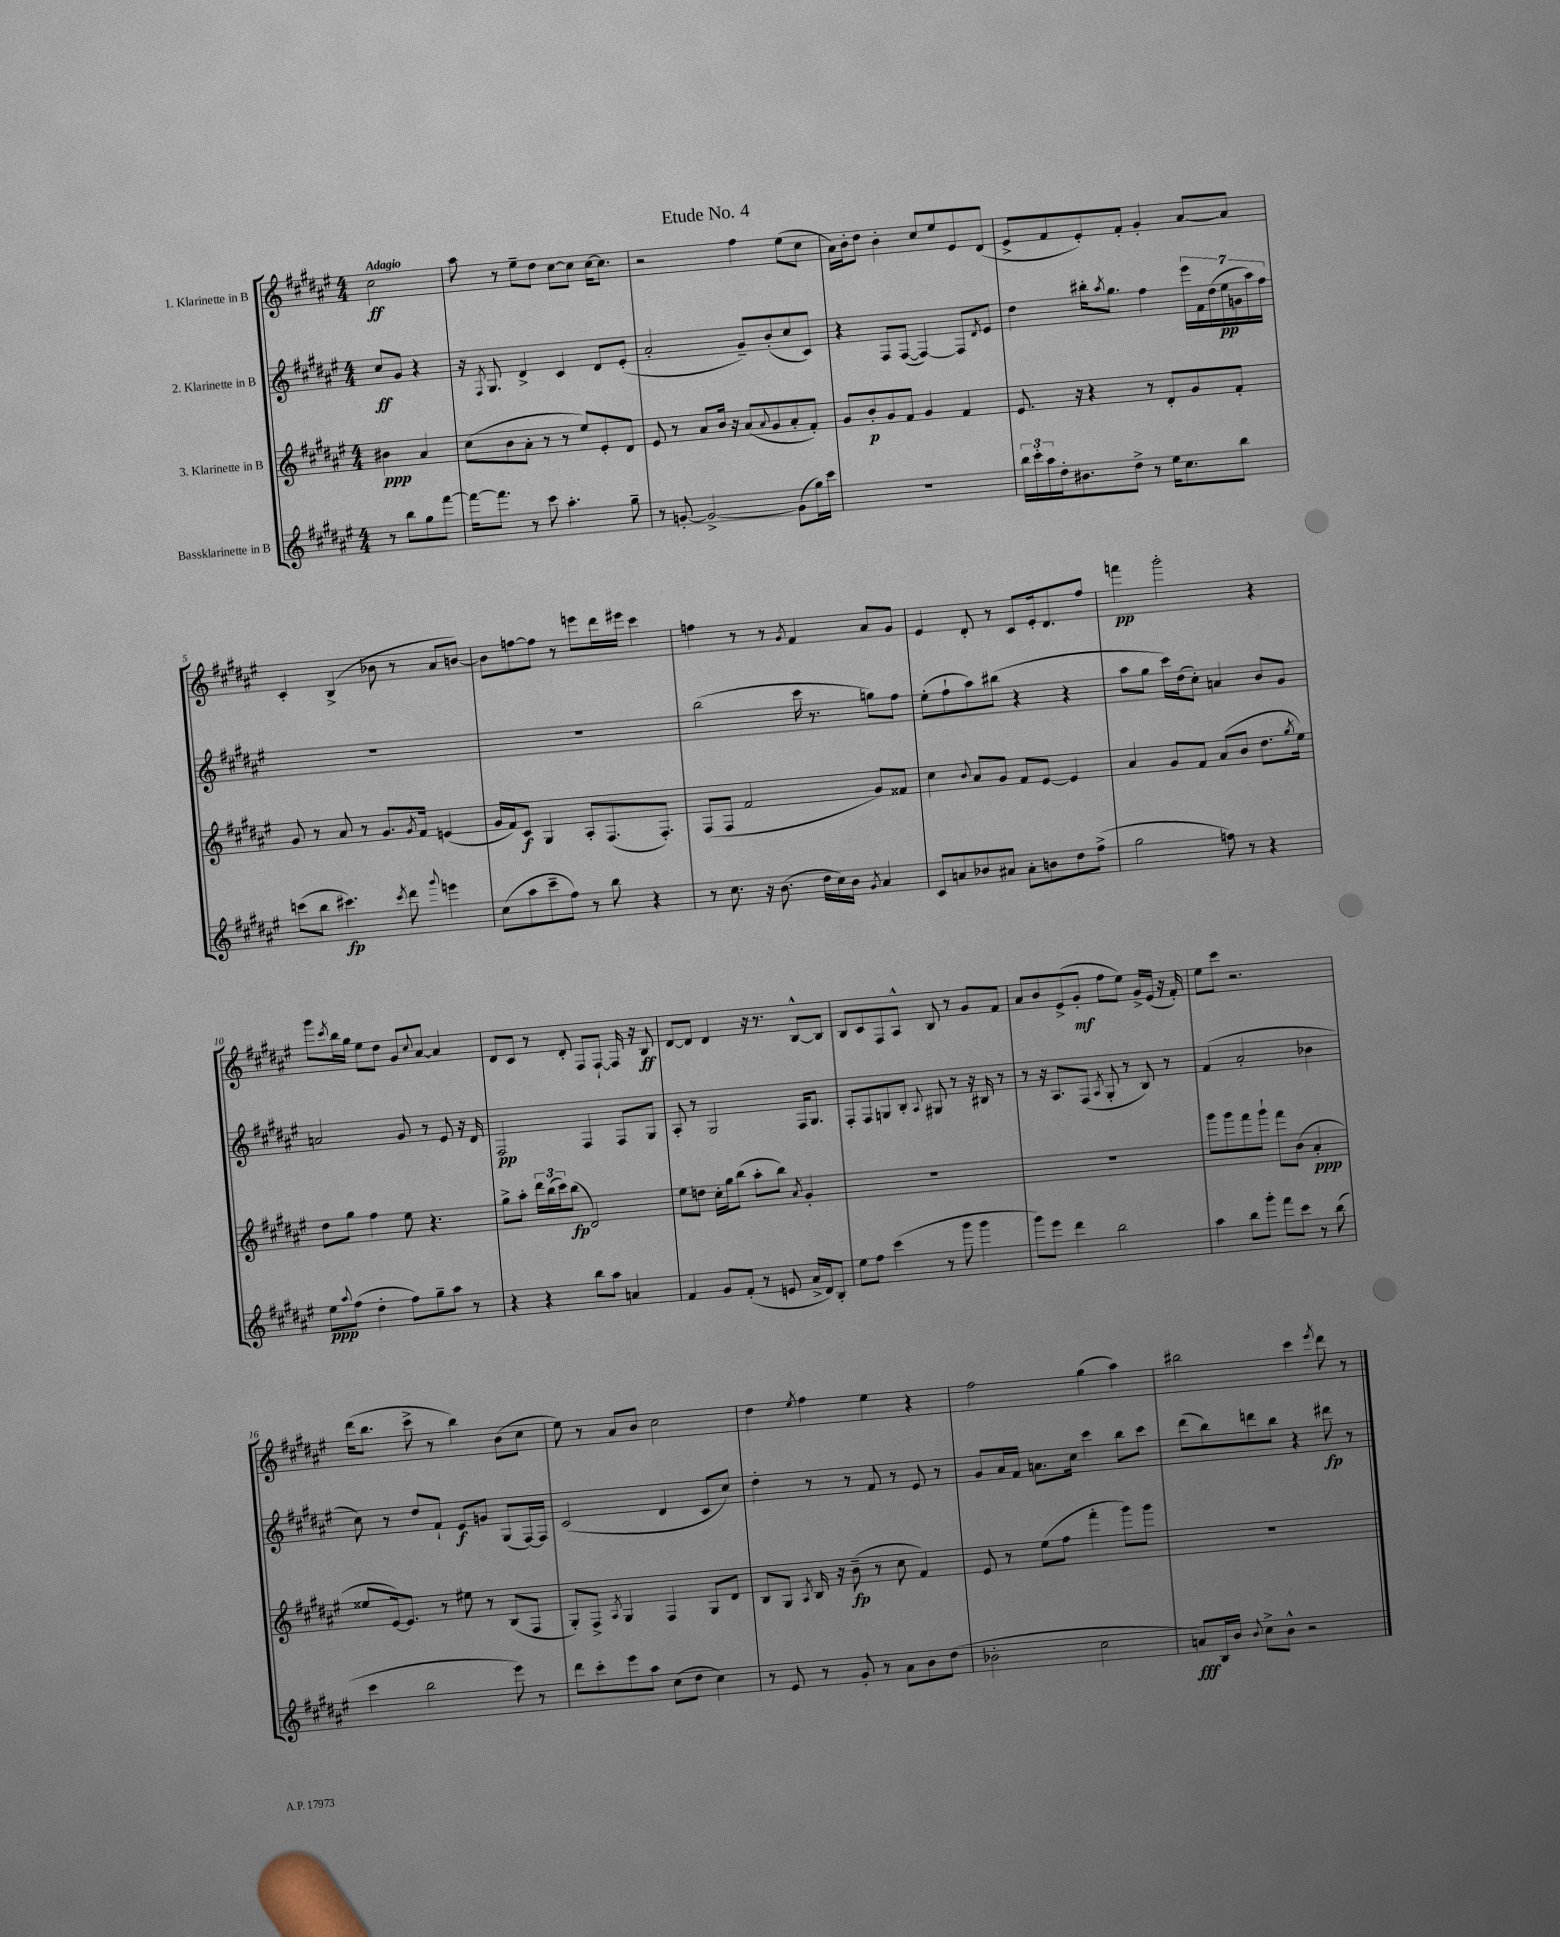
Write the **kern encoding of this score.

**kern	**kern	**kern	**kern
*staff4	*staff3	*staff2	*staff1
*clefG2	*clefG2	*clefG2	*clefG2
*k[f#c#g#d#a#e#]	*k[f#c#g#d#a#e#]	*k[f#c#g#d#a#e#]	*k[f#c#g#d#a#e#]
*M4/4	*M4/4	*M4/4	*M4/4
8r	4b#	8cc#	2cc#
8bb	.	8g#	.
8gg#	4a#	4r	.
[8fff#	.	.	.
=	=	=	=
16fff#_	(8cc#	16r	8aa#
.	.	8qF#	.
8.fff#]	.	8.G#	.
.	8b	.	8r
8r	8a#'	4d#^	8ee#~
8ccc#	8r	.	8dd#
4.aa#'	8r	4c#	[8cc#
.	8ee#)	.	8cc#]
.	8e#'	8d#	[16cc#
.	.	.	8.cc#]
8gg#~	8d#	(8e#'	.
=	=	=	=
8r	8e#	2a#'	2r
[8g'	8r	.	.
2g^_	8a#	.	.
.	16b	.	.
.	16r	.	.
.	(8a#	8g#~)	4ff#
.	8qqa#	.	.
.	8g#	(8b'	.
(8g]	8a#'	8cc#	(8ee#
16gg#)	8f#')	8c#)	8cc#
16ccc#	.	.	.
=	=	=	=
1r	8g#	4r	16a#)
.	.	.	16b'
.	8b'	.	8dd#
.	8g#	8F#	4b'
.	8f#	([8F#	.
.	4g#	4F#_)	8cc#
.	.	.	8ee#
.	4f#	8F#]	8e#
.	.	8qd#	.
.	.	8e#	(8d#
=	=	=	=
24bb	8.e#	4dd#	8e#^
24ccc#'	.	.	.
24aa#	.	.	.
16dd#'	.	.	8f#
8.b#	16r	.	.
.	4r	16bb#'	8e#')
.	.	8qaa#	.
.	.	8.gg#	.
8dd#^	.	.	8f#'
8r	8r	4ff#	4g#'
16ee#	8d#'	.	.
8.cc#	.	.	.
.	8g#	28eee#	[8a#
.	.	28f#	.
.	.	(28dd#	.
.	.	28ee#	.
8bb	8f#'	.	8a#]
.	.	28g	.
.	.	28aa#)	.
.	.	28ff#	.
=	=	=	=
(8ccc	8g#	1r	4c#'
8bb	8r	.	.
4.ccc#)	8a#	.	(4B^
.	8r	.	.
.	8.g#	.	8b-
8qccc#	.	.	.
8ddd#	.	.	8r
.	8qg#	.	.
.	16f#	.	.
8qqggg#	.	.	.
4eee	(4e	.	8a#
.	.	.	[8b)
=	=	=	=
(8cc#	16g#	1r	8b]
.	16f#)	.	.
8aa#	8c#	.	[8ff
8ccc#~	4G#	.	8ff]
8ff#)	.	.	8r
8r	8A#'	.	8eee
8bb	(8.F#	.	16ddd#
.	.	.	16eee#
4r	.	.	4ccc#
.	8.F#')	.	.
=	=	=	=
8r	(8F#	(2bb	4ff
8.cc#	8F#	.	.
.	2f#	.	8r
16r	.	.	.
(8.b	.	.	8r
.	.	.	8qg#
.	.	16ccc#	4f#
16dd#	.	8.r	.
16cc#)	.	.	.
16b	.	.	.
8qg#	.	.	.
4a#	8g#)	8gg)	8a#
.	8f##	8ff#	8g#
=	=	=	=
8c#	4cc#	(8ee#'	4e#
8a	.	8ff#`	.
.	8qqb	.	.
8b-	8a#	8aa#)	8d#'
8a#	8g#	(8bb#	8r
8a#'	8f#	4r	8c#
8b	[8e#	.	16e#'
.	.	.	8.d#
8dd#	4e#]	4r	.
(8ff#^	.	.	8ff#
=	=	=	=
2gg#	4a#	8aa#	4fff
.	.	8gg#	.
.	8g#	16ccc#)	2ggg#'
.	.	(16dd#	.
.	8f#	8cc#')	.
8ff)	(8a#	4a	.
8r	8b	.	.
4r	8.dd#	8b	4r
.	.	8g#	.
.	8qgg#	.	.
.	16ee#)	.	.
=	=	=	=
8ee#	8dd#	2a	8ggg#
8qqaa#	.	.	8qccc#
(8ff#	8gg#	.	16bb
.	.	.	16gg#
4dd#'	4ff#	.	8ee#
.	.	.	8dd#
8ff#)	8ee#	8g#	8g#
.	.	.	8qqcc#
8gg#~	4.r	8r	[8a#
8aa#	.	8e#	4a#]
8r	.	16r	.
.	.	16d#	.
=	=	=	=
4r	8gg#^	2F#	8d#
.	8aa#'	.	8c#
4r	24ddd#	.	8r
.	(24bb	.	.
.	24ccc#)	.	.
.	(8bb	.	8d#'
8bb	2d#)	4F#	8F#
8aa#	.	.	[8F#`
4a	.	8F#	16F#]
.	.	.	16r
.	.	8G#	8B
=	=	=	=
4f#	8ee#	8A#'	[8d#
.	8dd	8r	8d#]
8g#	16cc#'	2G#	4d#
.	16gg#	.	.
(8f#'	(8bb	.	.
8r	8aa#'	.	16r
.	.	.	8.r
8e	8bb)	.	.
.	8qa#	.	.
16a#^	4g#'	16F#	[8B^^
16d#)	.	8.G#	.
8B'	.	.	8B]
=	=	=	=
8ee#	1r	8F#'	8B
8ff#	.	8F#	8c#
(4ccc#	.	8G	8F#
.	.	8B'	8A#^^
.	.	8qqA#	.
8r	.	8G#	8B
8ggg#	.	8r	8r
4ggg#	.	16r	8g#
.	.	16B#	.
.	.	8r	8f#
=	=	=	=
8ggg#)	1r	8r	8a#
8eee#	.	16r	8b
.	.	8.A#	.
4ddd#	.	.	(8e#^
.	.	(8F#	8g#'
.	.	8qA#	.
2bb	.	8G#'	8ff#
.	.	8r	8ee#)
.	.	8B)	16g#^
.	.	.	(16e#
.	.	8r	16r
.	.	.	16f#')
=	=	=	=
4aa#	8ggg#	(4f#	8ee#
.	8ggg#	.	8ccc#
8bb	8fff#	2a#'	2.r
8ggg#'	8ggg#`	.	.
8fff#	8fff#	.	.
8ccc#	(8b	.	.
8r	4a#'	4b-	.
(8bb	.	.	.
=	=	=	=
4ccc#	8ee##	8cc#)	(16ddd#
.	.	.	8.bb
.	[16e#)	8r	.
.	8.e#]	.	.
2bb	.	8dd#	8ccc#^
.	8r	8f#`	8r
.	8ee#	8e#	4bb)
.	8r	8g	.
8eee#)	(8B	(8G#	(8b
8r	8F#	[16F#)	8cc#
.	.	16F#]	.
=	=	=	=
8ddd#	8G#')	(2c#	8ee#)
8ccc#'	8F#^	.	8r
.	8qA#	.	.
8eee#	4G#	.	8a#
8aa#	.	.	8b
(8cc#	4F#	4d#	2cc#
8dd#	.	.	.
4cc#)	8G#	8c#	.
.	8d#	8cc#)	.
=	=	=	=
8r	8B	4dd#'	4dd#
8e#	8G#	.	.
.	8qA#	.	8qee#
8r	16B	8r	4ff#
.	16r	.	.
8g#'	(8b~	8r	.
8r	8r	8f#	4ee#
8a#	8cc#	8r	.
8b	4f#)	8e#	4r
(8dd#	.	8r	.
=	=	=	=
2b-'	8e#	8g#	2ff#
.	8r	16a#	.
.	.	16f#	.
.	(8ee#	8.a	.
.	8ff#	.	.
.	.	16cc#	.
2cc#	4fff#'	4ccc#	(4gg#
.	8ggg#)	8bb	4aa#)
.	8ggg#	8ccc#	.
=	=	=	=
8a)	1r	(8ddd#	2bb#
16B	.	8bb)	.
16b	.	.	.
8qqb	.	.	.
8cc#^	.	8ddd	.
8b^^	.	8bb	.
2r	.	4r	4ccc#
.	.	.	8qeee#
.	.	8ddd#	8ddd#
.	.	8r	8r
==	==	==	==
*-	*-	*-	*-
